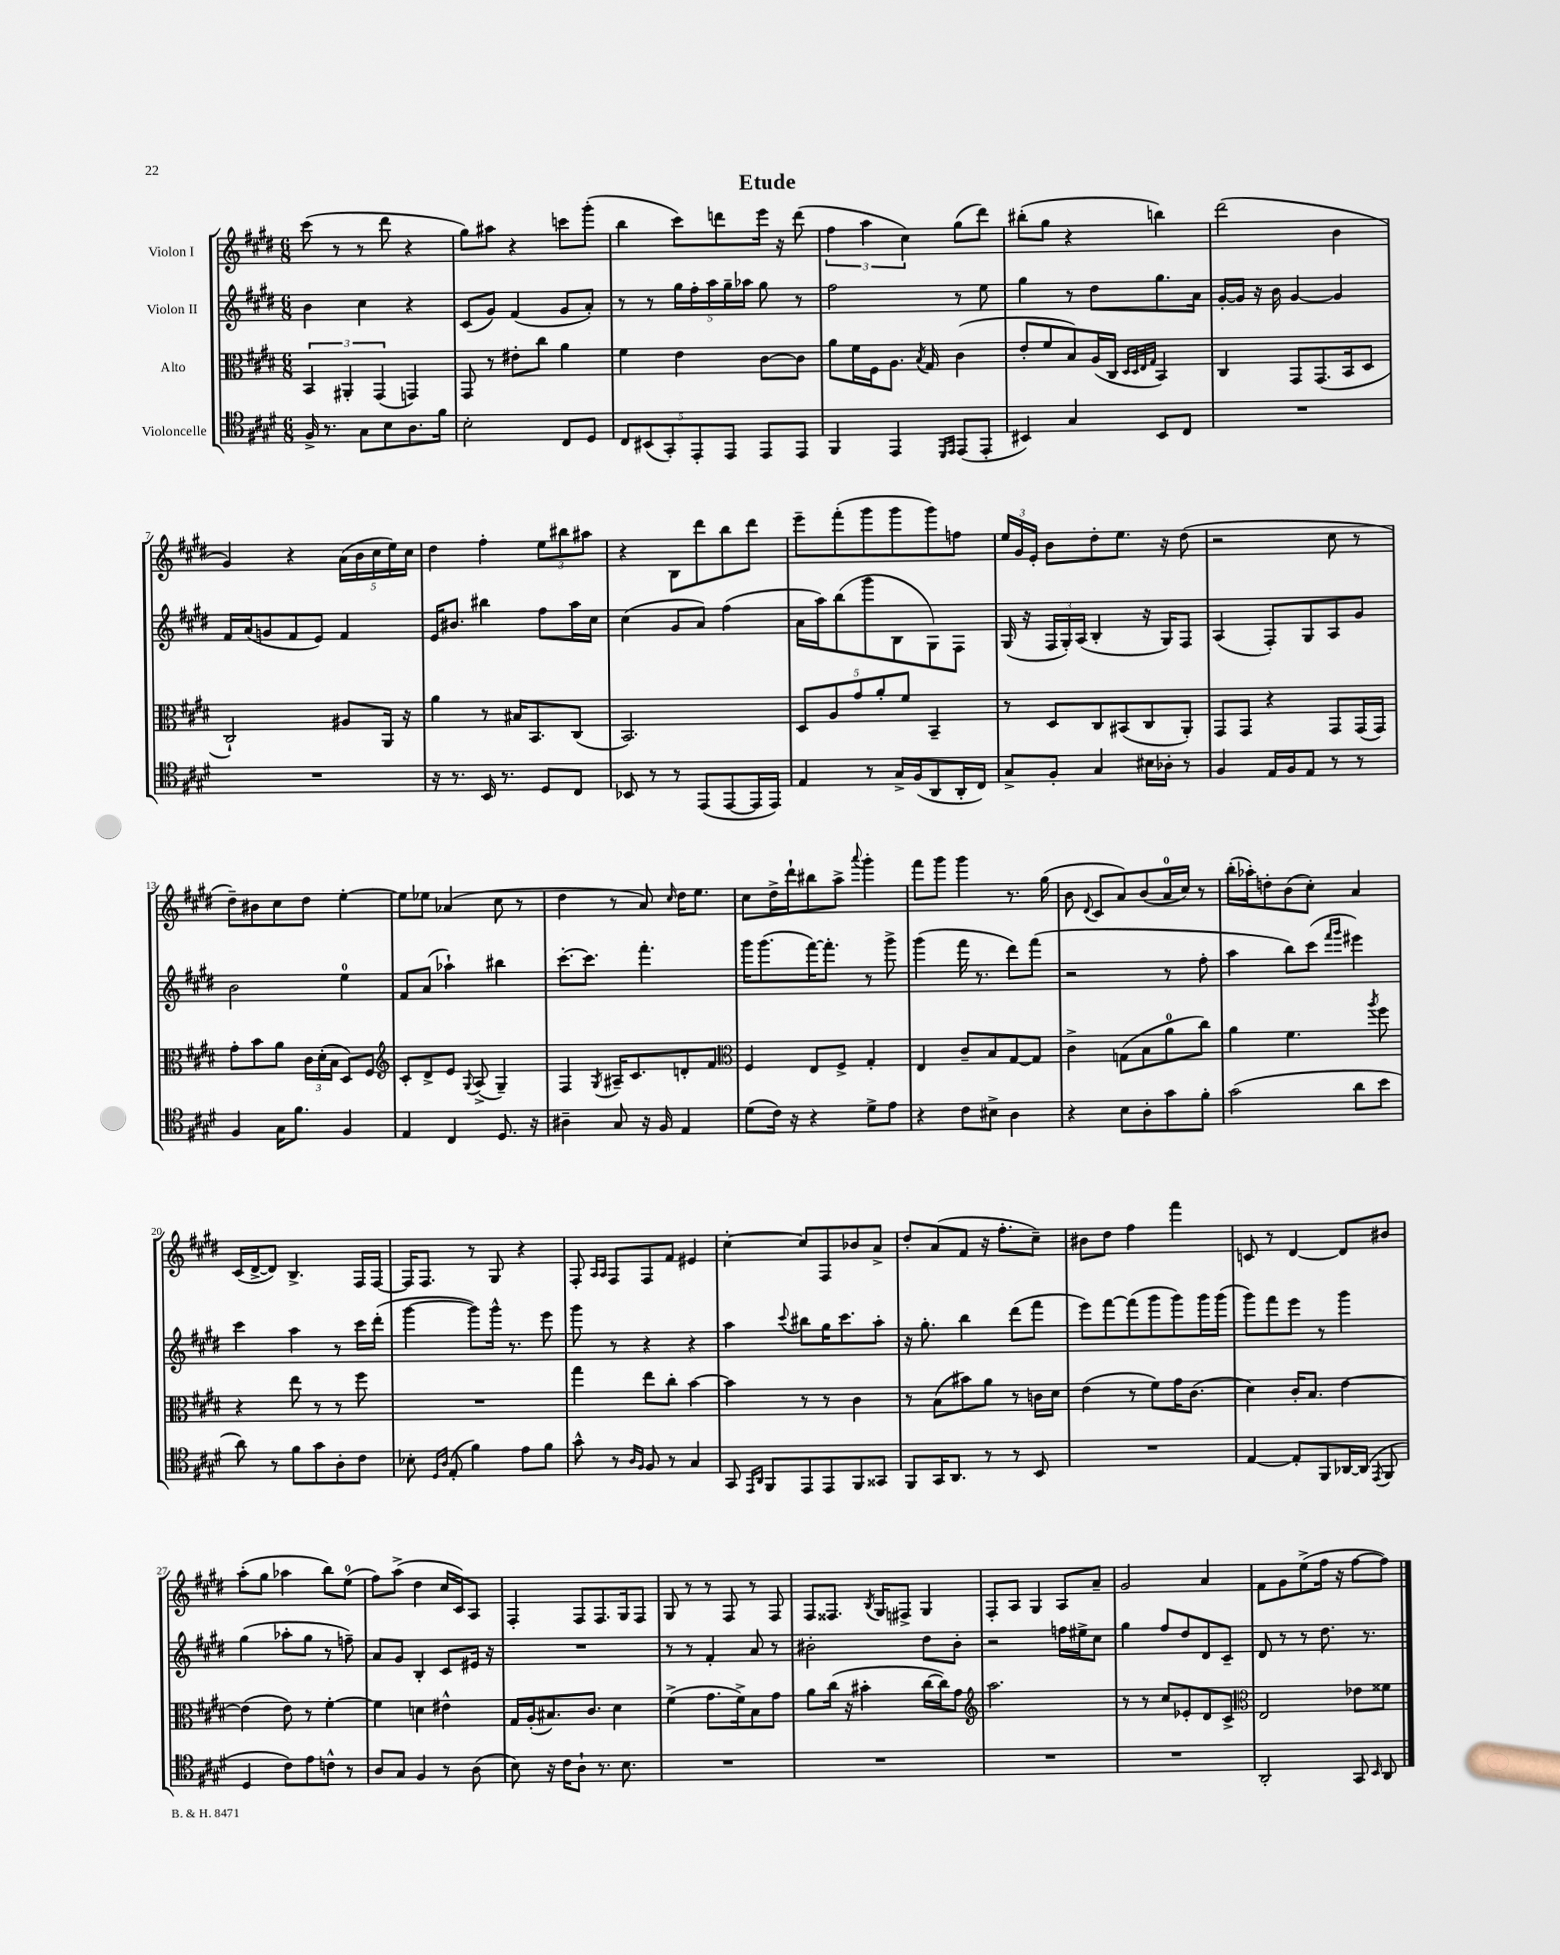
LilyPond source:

\header { title = "Etude" }
<<
\new StaffGroup <<
\new Staff = "s0" \with { instrumentName = "Violon I" } {
    \clef treble \key e \major \numericTimeSignature \time 6/8
    \autoBeamOff cis'''8( r8 r8 dis'''8 r4 |
    gis''8[) ais''8] r4 c'''8[ gis'''8]-.( |
    b''4 cis'''8[) d'''8 e'''16] r16 d'''8( |
    \tuplet 3/2 { fis''4 a''4 cis''4) } gis''8[( dis'''8]) |
    bis''8[-.( gis''8] r4 b''4) |
    dis'''2( b'4 |
    gis'4) r4 \tuplet 5/4 { a'16[( b'16 cis''16 e''16) cis''16] } |
    dis''4 fis''4-. \tuplet 3/2 { e''8[ bis''8 ais''8] } |
    r4 b8[ dis'''8 b''8 dis'''8] |
    e'''8[-- fis'''8-.( gis'''8 gis'''8 gis'''8) f''8] |
    \tuplet 3/2 { e''16[ gis'16 e'16]-. } b'8[ dis''8-. e''8.] r16 dis''8( |
    r2 cis''8 r8 |
    dis''8[--) bis'8 cis''8 dis''8] e''4~-. |
    e''8[ ees''8] aes'4( cis''8 r8 |
    dis''4 r8 a'8) \grace { cis''16 } dis''16[ e''8.] |
    cis''8[ dis''16-> dis'''16-! bis''8 a''8]-> \appoggiatura { a'''8 } gis'''4-. |
    fis'''8[ gis'''8] gis'''4 r8. gis''16( |
    b'8 \appoggiatura { dis'8 } cis'8[ a'8) b'8( a'16-0 cis''16]) r8 |
    b''16[-.( aes''16-.) d''8-. b'8( cis''8]-.) a'4 |
    cis'16[( dis'16~-> dis'8]) b4.-> fis16[ fis16]~ |
    fis16[ fis8.] r8 gis8 r4 |
    fis8-. \grace { a16[ a16] } fis8[ fis8 fis'8] eis'4 |
    cis''4~-. cis''8[ fis8 bes'8 a'8]-> |
    dis''8[-. a'8( fis'8] r16 fis''8.[-. cis''8]--) |
    bis'8[ dis''8] fis''4 fis'''4 |
    c'8 r8 dis'4~ dis'8[ bis'8] |
    a''8[-.( gis''8] aes''4 b''8[) e''8]-0( |
    fis''8[) a''8]->( dis''4 cis''16[ cis'16) a8] |
    fis4-. fis8[ fis8. gis16 fis8] |
    gis8 r8 r8 fis8 r8 fis8 |
    fis8[ fisis8.] \acciaccatura { b8 } gis16[ fis8]-> gis4 |
    fis8[-. a8] gis4 a8[ a'8]-- |
    gis'2 a'4 |
    fis'8[ gis'8 e''8->( fis''16] r16 fis''8[~ fis''8]) \bar "|." |
}
\new Staff = "s1" \with { instrumentName = "Violon II" } {
    \clef treble \key e \major \numericTimeSignature \time 6/8
    \autoBeamOff b'4 cis''4 r4 |
    cis'8[( gis'8]) fis'4( gis'8[ a'8]-.) |
    r8 r8 \tuplet 5/4 { gis''16[ fis''16-. a''16 gis''16-- aes''16] } gis''8 r8 |
    fis''2 r8 e''8 |
    gis''4 r8 dis''8[ gis''8. a'16] |
    gis'16[~-. gis'16] r16 b'16 gis'4~ gis'4 |
    fis'16[ a'16( g'8 fis'8 e'8]) fis'4 |
    e'16[ bis'8.] bis''4 fis''8[ a''16 cis''16] |
    cis''4( gis'8[ a'8]) fis''4( |
    a'16[ a''16) b''8( gis'''8 b8 gis8) fis8] |
    gis16( r16 \tuplet 3/2 { fis16[ gis16-.) a16]( } b4-. r16 gis16[) fis8] |
    a4( fis8[-.) gis8 a8 gis'8] |
    b'2 e''4-0 |
    fis'8[ a'8]( aes''4-!) bis''4 |
    cis'''8.[~-. cis'''8.] fis'''4.-. |
    gis'''16[ gis'''8.( fis'''16~) fis'''8.]-. r8 gis'''8-> |
    gis'''4( fis'''16 r8. dis'''8[) fis'''8]( |
    r2 r8 fis''8-. |
    a''4 b''8[) cis'''8]( \grace { fis'''16[ gis'''16] } eis'''4) |
    cis'''4 a''4 r8 cis'''16[ dis'''16]-.( |
    gis'''4~ gis'''8[) gis'''16]-^ r8. e'''8 |
    gis'''8 r8 r4 r4 |
    a''4 \appoggiatura { cis'''8 } bis''8[ gis''16 cis'''8. a''8]-. |
    r16 gis''8.-. b''4 dis'''8[( fis'''8] |
    e'''8[) fis'''8~ fis'''8( gis'''8 gis'''8) gis'''16 gis'''16]( |
    gis'''8[) fis'''8 e'''8] r8 gis'''4 |
    gis''4( aes''8[-. gis''8] r8 f''8--) |
    a'8[ gis'8] b4-. cis'8[ eis'16] r16 |
    R2. |
    r8 r8 fis'4-. a'8 r8 |
    bis'2-. dis''8[ bis'8]-. |
    r2 f''16[ eis''16-> cis''8] |
    gis''4 fis''8[ dis''8 dis'8 cis'8]-- |
    dis'8 r8 r8 dis''8. r8. \bar "|." |
}
\new Staff = "s2" \with { instrumentName = "Alto" } {
    \clef alto \key e \major \numericTimeSignature \time 6/8
    \autoBeamOff \tuplet 3/2 { b,4 ais,4-. gis,4( } g,4) |
    gis,8 r8 eis'8[-. cis''8] a'4 |
    fis'4 e'4 cis'8[~ cis'8] |
    a'8[ fis'16 fis16 a8.] \acciaccatura { b8 } gis16 cis'4( |
    e'8[-. fis'8 b8) a16( cis16] \grace { dis32[ dis32 e32 gis32] } b,4) |
    cis4 gis,8[ gis,8.( b,16 dis8] |
    cis2-!) ais8[ a,16] r16 |
    a'4 r8 bis16[ b,8. cis8]( |
    b,2.) |
    \tuplet 5/4 { dis8[ a8 gis'8 a'8-. fis'8] } b,4-- |
    r8 dis8[ cis8 bis,8( cis8 a,8]-.) |
    gis,8[ gis,8] r4 gis,8[ gis,16( gis,16]) |
    gis'8[-. b'8 a'8] \tuplet 3/2 { cis'16[ dis'16-.( b16] } dis8[) fis8] |
    \clef treble cis'8[-. dis'8-> e'8] \appoggiatura { gis8 } a8->( gis4--) |
    fis4 \acciaccatura { gis8 } ais16[-- cis'8. d'8-. fis'8] |
    \clef alto fis4 e8[ fis8]-> gis4-. |
    e4 cis'8[-- b8 gis8~ gis8] |
    cis'4-> g8[( b8 a'8-0 cis''8]) |
    a'4 fis'4. \acciaccatura { a''8 } fis''8 |
    r4 e''8 r8 r8 fis''8 |
    R2. |
    gis''4 e''8[ cis''8]-. b'4~ |
    b'4 r8 r8 cis'4 |
    r8 b8[( bis'8) a'8] r8 c'16[ dis'16] |
    e'4( r8 fis'8[) gis'16 cis'8.]( |
    dis'4) cis'16[-. b8.] e'4~ |
    e'4( e'8) r8 fis'4~-. |
    fis'4 d'4 eis'4-^ |
    gis16[ a16-.( bis8.) cis'8.] dis'4 |
    fis'4->( gis'8.[ fis'16->) b8 gis'8] |
    a'8[ cis''16]( r16 bis'4-. cis''16[~ cis''16) gis'8] |
    \clef treble a''2. |
    r8 r8 cis''8[ ees'8-. dis'8 cis'8]-> |
    \clef alto e2 ees'8[ fisis'8] \bar "|." |
}
\new Staff = "s3" \with { instrumentName = "Violoncelle" } {
    \clef tenor \key e \major \numericTimeSignature \time 6/8
    \autoBeamOff fis16-> r8. gis8[ b8 a8. fis'16] |
    b2-. cis8[ dis8] |
    \tuplet 5/4 { cis8[ bis,8( gis,8-.) e,8-. e,8] } e,8[ e,8] |
    fis,4 e,4 \grace { dis,16[ e,16] } e,8[( e,8]-. |
    bis,4) gis4 bis,8[ cis8] |
    R2. |
    R2. |
    r16 r8. b,16 r8. dis8[ cis8] |
    bes,8 r8 r8 e,8[( e,8~ e,16 e,16]) |
    e4 r8 gis16[-> fis16( a,8 a,16-. cis16]) |
    gis8[-> fis8]-. gis4 bis16[ aes16]-. r8 |
    fis4 e16[ fis16 e8] r8 r8 |
    fis4 gis16[ fis'8.] fis4 |
    e4 cis4 dis8. r16 |
    ais4-- gis8 r16 fis16 e4 |
    dis'8[( cis'16]) r16 r4 dis'8[-> e'8] |
    r4 cis'8[ bis8]-> a4 |
    r4 b8[ a8-. gis'8 fis'8]-. |
    gis'2( a'8[ b'8] |
    a'8) r8 fis'8[ gis'8 a8-. cis'8] |
    bes8-. \grace { dis16[ a16] } e8-.( fis'4) e'8[ fis'8] |
    gis'8-^ r8 \grace { a16[ fis16] } fis8 r8 gis4 |
    gis,8 \grace { e,16[ a,16] } fis,8[ e,8 e,8 fis,8 gisis,8] |
    fis,8[ gis,16 a,8.] r8 r8 b,8 |
    R2. |
    e4~ e8[-. fis,8 aes,16~ aes,16]( \acciaccatura { e,8 } fis,8 |
    dis4 cis'8[) e'8 c'8]-^ r8 |
    a8[ gis8] fis4 r8 a8( |
    b8) r16 cis'16[ a8]-! r8. b8. |
    R2. |
    R2. |
    R2. |
    R2. |
    a,2-. gis,8 \grace { b,16 } a,8 \bar "|." |
}
>>
>>
